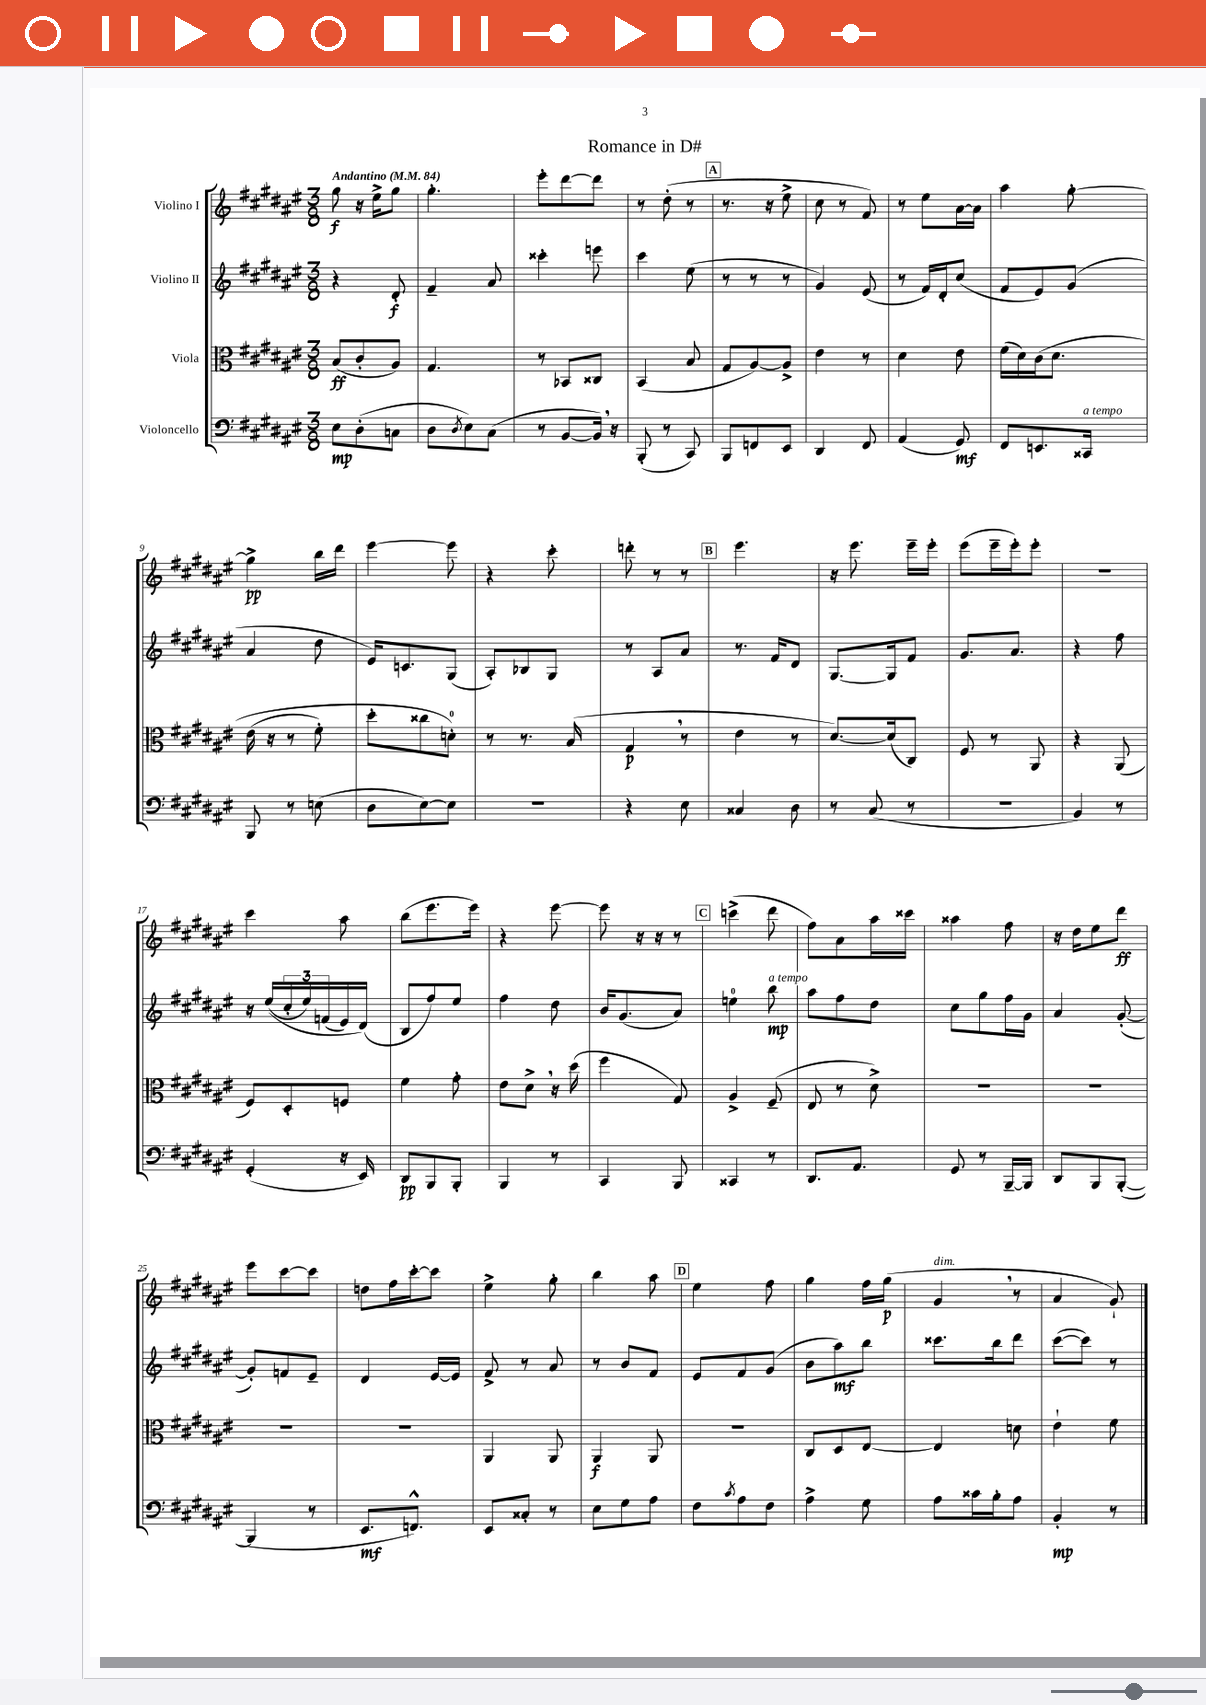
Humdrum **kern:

**kern	**dynam	**kern	**dynam	**kern	**dynam	**kern	**dynam
*part4	*part4	*part3	*part3	*part2	*part2	*part1	*part1
*staff4	*staff4	*staff3	*staff3	*staff2	*staff2	*staff1	*staff1
*I"Violoncello	*	*I"Viola	*	*I"Violino II	*	*I"Violino I	*
*clefF4	*	*clefC3	*	*clefG2	*	*clefG2	*
*k[f#c#g#d#a#e#]	*	*k[f#c#g#d#a#e#]	*	*k[f#c#g#d#a#e#]	*	*k[f#c#g#d#a#e#]	*
*M3/8	*	*M3/8	*	*M3/8	*	*M3/8	*
*MM84	*	*MM84	*	*MM84	*	*MM84	*
=1	=1	=1	=1	=1	=1	=1	=1
!	!	!	!	!	!	!LO:TX:a:B:t=Andantino	!
8E#\L	mp	(8B/L	ff	4r	.	8gg#\	f
(8D#'\	.	8c#'/	.	.	.	16r	.
.	.	.	.	.	.	16ee#^\KL	.
8Cn\J	.	8A#/J)	.	8d#'/	f	8gg#\J	.
=2	=2	=2	=2	=2	=2	=2	=2
8D#\L	.	4.G#/	.	4f#~/	.	4.gg#'\	.
8qD#/	.	.	.	.	.	.	.
8E#\)	.	.	.	.	.	.	.
(8C#\J	.	.	.	8a#/	.	.	.
=3	=3	=3	=3	=3	=3	=3	=3
8r	.	8r	.	4ccc##X'\	.	8eee#'\L	.
[8BB/L	.	8BB-X/L	.	.	.	[8ddd#\	.
16BB,/Jk])	.	8C##X/J	.	8eeen\	.	8ddd#\J]	.
16r	.	.	.	.	.	.	.
=4	=4	=4	=4	=4	=4	=4	=4
(8BBB'/	.	(4BB/	.	4ccc#\	.	8r	.
8r	.	.	.	.	.	(8dd#'\	.
8CC#/)	.	8B/	.	(8ee#\	.	8r	.
!!LO:REH:place=s1:t=A
=5	=5	=5	=5	=5	=5	=5	=5
8BBB/L	.	8G#/L	.	8r	.	8.r	.
8FFn/	.	[8A#/)	.	8r	.	.	.
.	.	.	.	.	.	16r	.
8EE#/J	.	8A#^/J]	.	8r	.	8ee#^\	.
=6	=6	=6	=6	=6	=6	=6	=6
4DD#/	.	4e#\	.	4g#/)	.	8cc#\	.
.	.	.	.	.	.	8r	.
8FF#/	.	8r	.	(8e#/	.	8f#/)	.
=7	=7	=7	=7	=7	=7	=7	=7
(4AA#/	.	4d#\	.	8r	.	8r	.
.	.	.	.	16f#/LL)	.	8ee#\L	.
.	.	.	.	16d#'/J	.	.	.
8GG#/)	mf	8e#\	.	(8cc#/J	.	[16a#\L	.
.	.	.	.	.	.	16a#\JJ]	.
=8	=8	=8	=8	=8	=8	=8	=8
8FF#/L	.	(16f#\LL	.	8f#/L	.	4aa#\	.
.	.	16d#\)	.	.	.	.	.
8.EEn/	.	(16c#\J	.	8e#/)	.	.	.
.	.	8.d#\J	.	.	.	.	.
.	.	.	.	(8g#/J	.	[8gg#'\	.
!LO:TX:a:i:t=a tempo	!	!	!	!	!	!	!
16CC##X/Jk	.	.	.	.	.	.	.
!!LO:LB:g=z
=9	=9	=9	=9	=9	=9	=9	=9
8BBB/	.	(16e#\	.	4a#/	.	4gg#^\]	pp
.	.	16r	.	.	.	.	.
8r	.	8r	.	.	.	.	.
(8En\	.	8f#'\)	.	8dd#\	.	16bb\LL	.
.	.	.	.	.	.	16ddd#\JJ	.
=10	=10	=10	=10	=10	=10	=10	=10
8D#\L	.	8dd#'\L	.	16e#/KL)	.	[4eee#\	.
.	.	.	.	8.cn/	.	.	.
[8E#\)	.	8cc##X\	.	.	.	.	.
8E#\J]	.	8dn'\J)	.	(8G#/J	.	8eee#\]	.
=11	=11	=11	=11	=11	=11	=11	=11
4.r	.	8r	.	8A#'/L)	.	4r	.
.	.	8.r	.	8B-X/	.	.	.
.	.	.	.	8G#/J	.	8ccc#'\	.
.	.	(16B/	.	.	.	.	.
=12	=12	=12	=12	=12	=12	=12	=12
4r	.	4G#,/	p	8r	.	8dddn'\	.
.	.	.	.	8A#/L	.	8r	.
8E#\	.	8r	.	8a#/J	.	8r	.
!!LO:REH:place=s1:t=B
=13	=13	=13	=13	=13	=13	=13	=13
4C##X/	.	4e#\	.	8.r	.	4.eee#\	.
.	.	.	.	16f#/KL	.	.	.
8D#\	.	8r	.	8d#/J	.	.	.
=14	=14	=14	=14	=14	=14	=14	=14
8r	.	[8.d#/L)	.	[8.G#/L	.	16r	.
.	.	.	.	.	.	8.eee#\	.
(8C#/	.	.	.	.	.	.	.
.	.	(16d#/k]	.	16G#/k]	.	.	.
8r	.	8C#/J)	.	8f#/J	.	16eee#~\LL	.
.	.	.	.	.	.	16eee#'\JJ	.
=15	=15	=15	=15	=15	=15	=15	=15
4.r	.	8F#/	.	8.g#/L	.	(8eee#\L	.
.	.	8r	.	.	.	16eee#~\L	.
.	.	.	.	8.a#/J	.	16eee#'\J)	.
.	.	8AA#/	.	.	.	8eee#'\J	.
=16	=16	=16	=16	=16	=16	=16	=16
4BB/)	.	4r	.	4r	.	4.r	.
8r	.	(8AA#/	.	8ff#\	.	.	.
!!LO:LB:g=z
=17	=17	=17	=17	=17	=17	=17	=17
(4GG#'/	.	8F#/L)	.	16r	.	4ccc#\	.
.	.	.	.	((16ee#/LL	.	.	.
.	.	8D#'/	.	24cc#'/	.	.	.
.	.	.	.	24ee#/)	.	.	.
.	.	.	.	(24fn/	.	.	.
16r	.	8Fn/J	.	16e#/)	.	8aa#\	.
16EE#/)	.	.	.	(16d#/JJ)	.	.	.
=18	=18	=18	=18	=18	=18	=18	=18
8DD#/L	pp	4f#\	.	8B/L	.	(8bb\L	.
8BBB/	.	.	.	8ff#/)	.	8.eee#\	.
8BBB'/J	.	8g#'\	.	8ee#/J	.	.	.
.	.	.	.	.	.	16eee#\Jk)	.
=19	=19	=19	=19	=19	=19	=19	=19
4BBB/	.	8e#\L	.	4ff#\	.	4r	.
.	.	8d#^,\J	.	.	.	.	.
8r	.	16r	.	8dd#\	.	[8eee#\	.
.	.	(16dd#\	.	.	.	.	.
=20	=20	=20	=20	=20	=20	=20	=20
4CC#/	.	4ff#\	.	16b/KL	.	8eee#\]	.
.	.	.	.	(8.g#/	.	.	.
.	.	.	.	.	.	16r	.
.	.	.	.	.	.	16r	.
8BBB/	.	8G#/)	.	8a#/J)	.	8r	.
!!LO:REH:place=s1:t=C
=21	=21	=21	=21	=21	=21	=21	=21
4CC##X/	.	4A#^/	.	4een\	.	(4cccn^\	.
!	!	!	!	!LO:TX:a:i:t=a tempo	!	!	!
8r	.	(8F#~/	.	8bb\	mp	8ddd#\	.
=22	=22	=22	=22	=22	=22	=22	=22
8.DD#/L	.	8E#/	.	8aa#\L	.	8ff#\L)	.
.	.	8r	.	8ff#\	.	8a#\	.
8.AA#/J	.	.	.	.	.	.	.
.	.	8d#^\)	.	8dd#\J	.	16aa#\L	.
.	.	.	.	.	.	16ccc##X\JJ	.
=23	=23	=23	=23	=23	=23	=23	=23
8GG#/	.	4.r	.	8cc#\L	.	4aa##X\	.
8r	.	.	.	8gg#\	.	.	.
[16BBB~/LL	.	.	.	16ff#\L	.	8ff#\	.
16BBB/JJ]	.	.	.	16g#\JJ	.	.	.
=24	=24	=24	=24	=24	=24	=24	=24
8DD#/L	.	4.r	.	4a#/	.	16r	.
.	.	.	.	.	.	16dd#\KL	.
8BBB/	.	.	.	.	.	8ee#\	.
([8BBB'/J	.	.	.	([8g#'/	.	8ddd#\J	ff
!!LO:LB:g=z
=25	=25	=25	=25	=25	=25	=25	=25
4BBB/]	.	4.r	.	8g#'/L])	.	8eee#\L	.
.	.	.	.	8fn/	.	[8ccc#\	.
8r	.	.	.	8e#~/J	.	8ccc#\J]	.
=26	=26	=26	=26	=26	=26	=26	=26
8.EE#/L	mf	4.r	.	4d#/	.	8ddn\L	.
.	.	.	.	.	.	16ff#\L	.
8.FFn^^/J)	.	.	.	.	.	[16ccc#'\J	.
.	.	.	.	[16e#/LL	.	8ccc#\J]	.
.	.	.	.	16e#/JJ]	.	.	.
=27	=27	=27	=27	=27	=27	=27	=27
8EE#/L	.	4AA#/	.	8f#^/	.	4ee#^\	.
8C##X'/J	.	.	.	8r	.	.	.
8r	.	8AA#/	.	8a#/	.	8gg#'\	.
=28	=28	=28	=28	=28	=28	=28	=28
8E#\L	.	4AA#/	f	8r	.	4bb\	.
8G#\	.	.	.	8b/L	.	.	.
8A#\J	.	8AA#/	.	8f#/J	.	8aa#\	.
!!LO:REH:place=s1:t=D
=29	=29	=29	=29	=29	=29	=29	=29
8F#\L	.	4.r	.	8e#/L	.	4ee#\	.
8qc#/	.	.	.	.	.	.	.
8A#\	.	.	.	8f#/	.	.	.
8F#\J	.	.	.	(8g#/J	.	8ff#\	.
=30	=30	=30	=30	=30	=30	=30	=30
4A#^\	.	8C#/L	.	8b\L	.	4gg#\	.
.	.	8D#/	.	8aa#\)	mf	.	.
8G#\	.	[8E#/J	.	8bb\J	.	16ff#\LL	.
.	.	.	.	.	.	(16gg#\JJ	p
=31	=31	=31	=31	=31	=31	=31	=31
!	!	!	!	!	!	!LO:TX:a:i:t=dim.	!
8A#\L	.	4E#/]	.	8.ccc##X\L	.	4g#,/	.
16c##X\L	.	.	.	.	.	.	.
16B'\J	.	.	.	16bb\k	.	.	.
8A#\J	.	8dn\	.	8ddd#\J	.	8r	.
=32	=32	=32	=32	=32	=32	=32	=32
4BB'/	mp	4e#`\	.	([8ccc#\L	.	4a#/	.
.	.	.	.	8ccc#\J])	.	.	.
8r	.	8f#\	.	8r	.	8g#`/)	.
==	==	==	==	==	==	==	==
*-	*-	*-	*-	*-	*-	*-	*-
